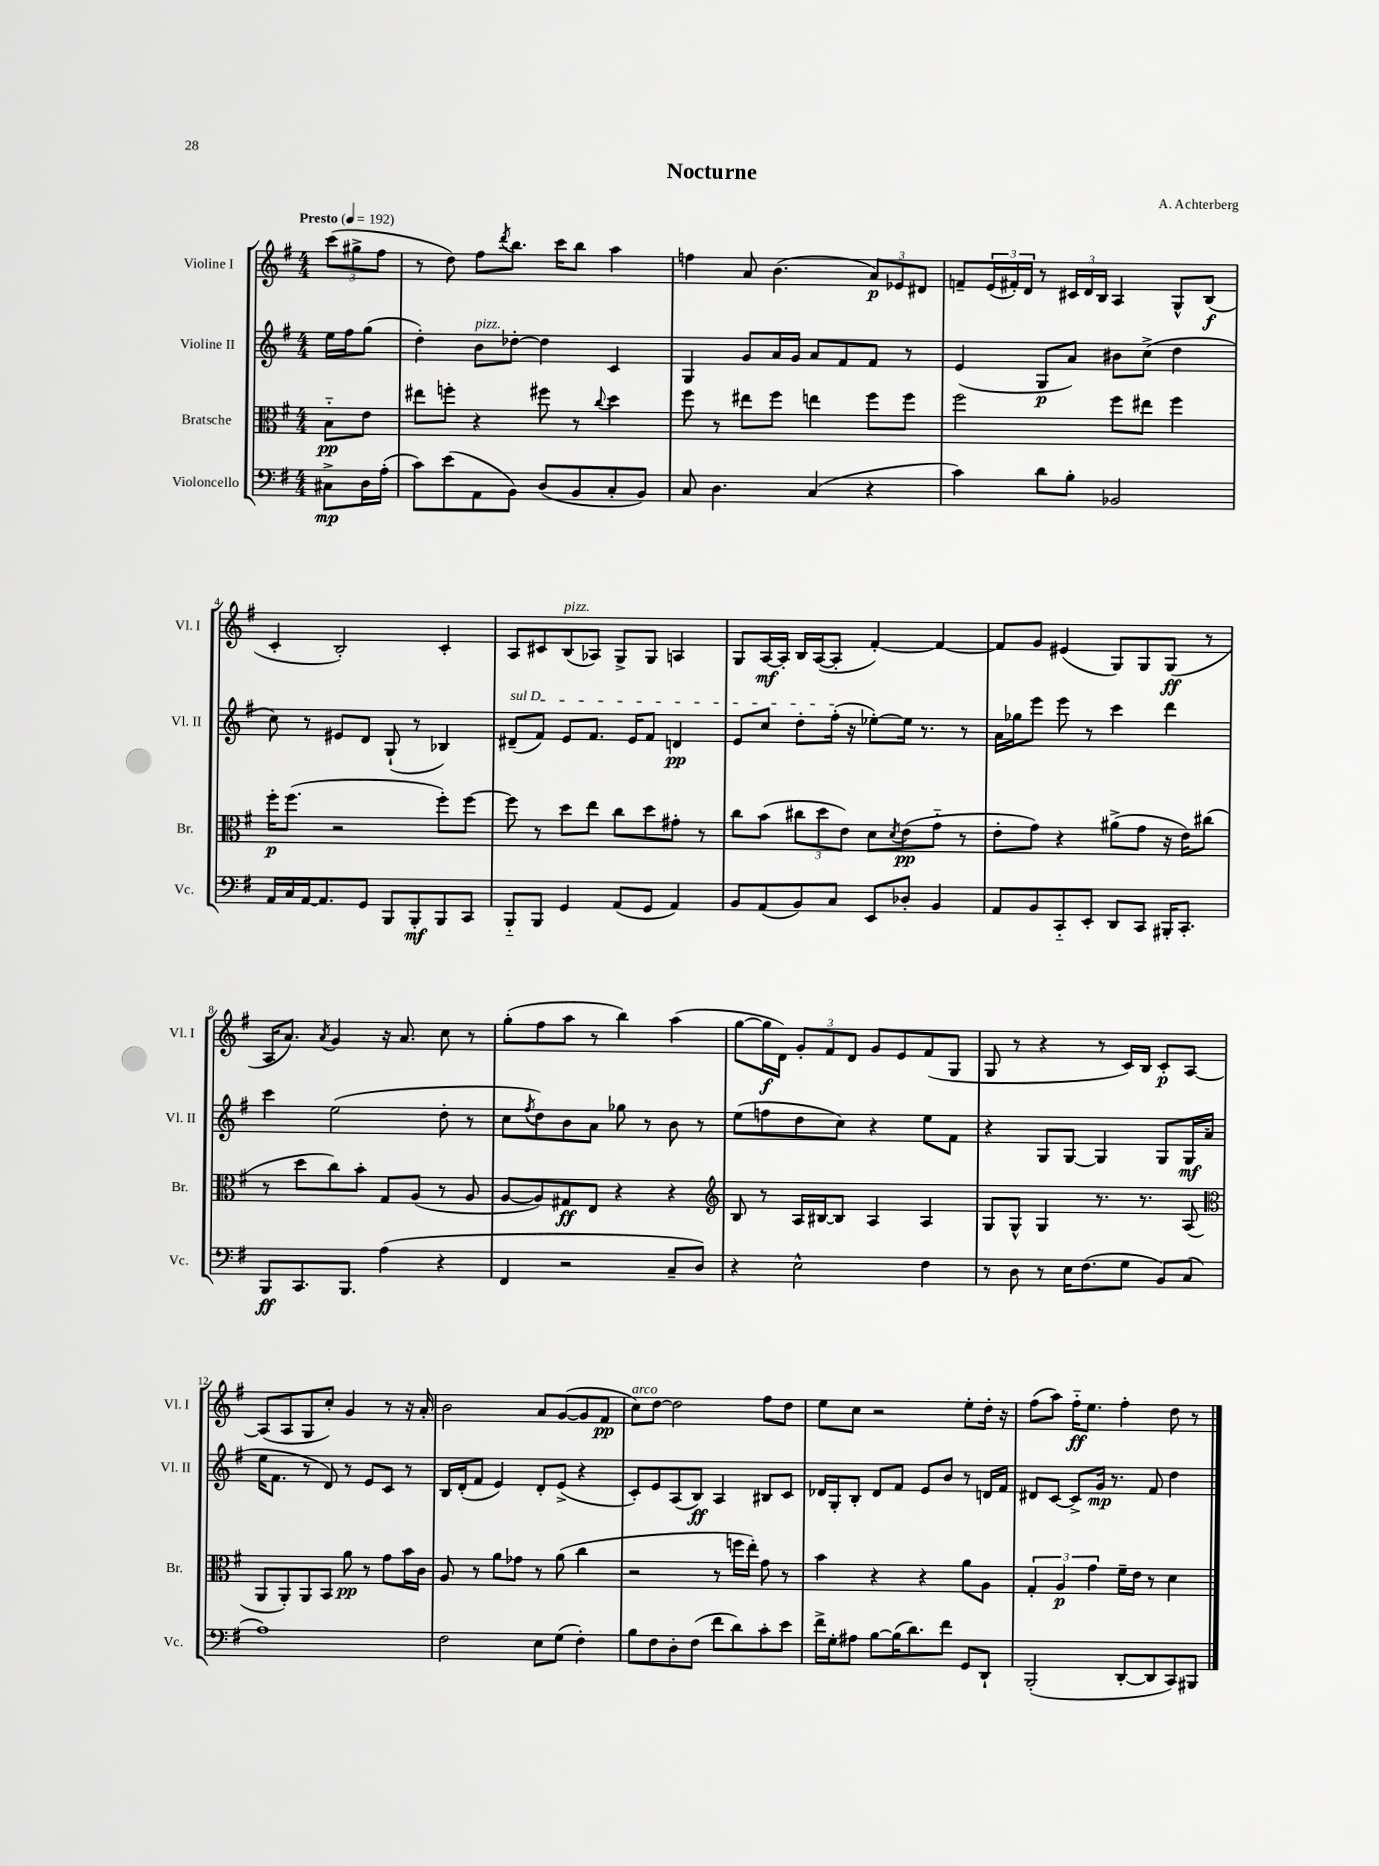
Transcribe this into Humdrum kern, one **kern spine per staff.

**kern	**kern	**kern	**kern
*staff4	*staff3	*staff2	*staff1
*clefF4	*clefC3	*clefG2	*clefG2
*k[f#]	*k[f#]	*k[f#]	*k[f#]
*M4/4	*M4/4	*M4/4	*M4/4
*MM192	*MM192	*MM192	*MM192
8C#^\L	8B'~\L	16ee\LL	(12ccc\L
.	.	16ff#\J	.
.	.	.	12gg#^\
16D\L	8e\J	(8gg\J	.
.	.	.	12ff#\J
(16A'\JJ	.	.	.
=	=	=	=
8c\L)	8ee#\L	4dd'\)	8r
(8e\	8ff'\J	.	8dd\)
8AA\	4r	8b\L	8ff#\L
.	.	.	8qddd/
8BB\J)	.	[8dd-'\J	8.bb\J
(8D/L	8ff#\	4dd-\]	.
.	.	.	16ccc\LK
8BB/	8r	.	8bb\J
.	8qqcc/	.	.
8C'/	4dd\	4c/	4aa\
8BB/J)	.	.	.
=	=	=	=
8C/	8ff#\	4G/	4ff\
4.D\	8r	.	.
.	8ee#\L	8g/L	8a/
.	8ff#\J	16a/L	(4.b\
.	.	16g/JJ	.
(4C/	4ee\	8a/L	.
.	.	8f#/	.
4r	8ff#\L	8f#/J	12a/L)
.	.	.	12e-/
.	8ff#\J	8r	.
.	.	.	12d#/J
=	=	=	=
4c\)	2ff#\	(4e/	8f~/L
.	.	.	(24e/L
.	.	.	24f#'/)
.	.	.	24d/JJ
8d\L	.	8G/L	8r
8B'\J	.	8a/J)	24c#/LL
.	.	.	24d/
.	.	.	24B/JJ
2BB-/	8ff#\L	8b#\L	4A/
.	8ee#\J	(8cc^\J	.
.	4ff#\	4dd\	8G^^/L
.	.	.	(8B/J
=	=	=	=
16AA/LL	16ff#'\LK	8cc\)	4c'/
16C/	(8.ff#\J	.	.
[16AA/J	.	8r	.
8.AA/]	.	.	.
.	2r	8e#/L	2B'/)
8GG/J	.	8d/J	.
8BBB/L	.	(8G`/	.
8BBB'/	.	8r	.
8BBB/	8ff#'\L)	4B-/)	4c'/
8CC/J	[8ff#\J	.	.
=	=	=	=
8BBB'~/L	8ff#\]	(8d#~/L	8A/L
8BBB/J	8r	8f#/J)	8c#/
4GG/	8dd\L	8e/L	(8B/
.	8ee\J	8.f#/J	8A-/J)
(8AA/L	8cc\L	.	8G^/L
.	.	16e/LK	.
8GG/J	8dd\	8f#/J	8G/J
4AA/)	8g#'\J	4d/	4A/
.	8r	.	.
=	=	=	=
8BB/L	8cc\L	8e/L	8G/L
(8AA/	(8b\J	8cc/J	[16A/L
.	.	.	16A'/]JJ
8BB/)	12cc#\L	8dd'\L	16B/LL
.	.	.	([16A/J
.	12dd\	.	.
8C/J	.	(16ff#'\Jk	8A'/]J
.	12e\J)	.	.
.	.	16r	.
8EE/L	8d\L	[8ee-'\L)	[4f#'/)
.	8qd/	.	.
8D-'/J	(8e\	16ee-\]Jk	.
.	.	8.r	.
4BB/	8g'~\J	.	4f#/_
.	8r	8r	.
=	=	=	=
8AA/L	8e'\L	16a\LL	8f#/]L
.	.	16gg-\J	.
8BB/	8g\J)	8eee\J	8g/J
8CC'~/	4r	8eee\	(4e#/
8EE'/J	.	8r	.
8DD/L	(8a#^\L	4ccc\	8G/L)
8CC/J	8g\J	.	8G/
16BBB#'/LK	16r	4ddd\	(8G/J
8.CC'/J	16e\LK)	.	.
.	(8cc#\J	.	8r
=	=	=	=
8BBB/L	8r	4ccc\	16A/LK
.	.	.	8.a/J)
8.CC/	8dd\L	.	.
.	.	.	8qa/
.	8cc\)	(2ee\	4g/
8.BBB/J	.	.	.
.	8b'\J	.	.
(4A\	8G/L	.	16r
.	.	.	8.a/
.	(8A/J	.	.
4r	8r	8dd'\	8cc\
.	8A/	8r	8r
=	=	=	=
4FF#/	[8A/L	8cc\L	(8gg'\L
.	.	8qff#/	.
.	8A/])	8dd\)	8ff#\
2r	8G#/	8b\	8aa\J
.	8E/J	8a\J	8r
.	4r	8gg-\	4bb\)
.	.	8r	.
8C~/L	4r	8b\	(4aa\
8D/J)	.	8r	.
=	=	=	=
*	*clefG2	*	*
4r	8B/	(8ee\L	[8gg\L
.	8r	8ff\	16gg\]L
.	.	.	16d\JJ)
2E^^\	16A/LL	8dd\	12g'/L
.	[16B#/J	.	.
.	.	.	12f#/
.	8B#/]J	8cc\J)	.
.	.	.	12d/J
.	4A/	4r	8g/L
.	.	.	8e/
4F#\	4A/	8ee\L	(8f#/
.	.	8f#\J	8G/J
=	=	=	=
8r	8G/L	4r	8G/
8D\	8G^^/J	.	8r
8r	4G/	8G/L	4r
16E\LK	.	[8G/J	.
(8.F#\	.	.	.
.	8.r	4G/]	8r
8G\J	.	.	16c/LL)
.	8.r	.	16B/JJ
8BB/L)	.	8G/L	8c'/L
(8C/J	(8A/	16G/L	[8A/J
.	.	(16a/JJ	.
=	=	=	=
*	*clefC3	*	*
1A)	8AA/L	16ee\LK	(8A/]L
.	.	8.f#\J	.
.	8AA'/)	.	8A/
.	8AA/	8r	8G/
.	8BB/J	8d/)	8cc'/J)
.	8a\	8r	4g/
.	8r	8e/L	.
.	8g\L	8c/J	8r
.	16b\L	8r	16r
.	16c\JJ	.	16a'/
=	=	=	=
2F#\	8A/	16B/LL	2b\
.	.	(16d'/J	.
.	8r	8f#/J	.
.	8a\L	4e/)	.
.	8g-\J	.	.
8E\L	8r	8d'/L	8a/L
(8G\J	(8a\	(8e^/J	([8g/
4F#'\)	4cc\	4r	8g/]
.	.	.	8f#/J
=	=	=	=
8B\L	2r	8c'/L)	8cc\L)
8F#\	.	8e/	[8dd\J
8D'\	.	(8A/	2dd\]
(8F#\J	.	8B/J)	.
8f#\L	8r	4A/	.
8d\)	16ff\LL	.	.
.	16ee'\JJ)	.	.
8c'\	8g\	8B#/L	8ff#\L
8e\J	8r	8c/J	8dd\J
=	=	=	=
16f#^\LL	4b\	16d-/LL	8ee\L
16G'\J	.	16G'/J	.
8A#\J	.	8B'/J	8cc\J
[8B\L	4r	8d-/L	2r
(16B\]K	.	8f#/J	.
8.d\)	.	.	.
.	4r	8e/L	.
8f#\J	.	8b/J	.
8GG/L	8a\L	8r	8ee'\L
8DD`/J	8A\J	16d/LL	16dd'\Jk
.	.	16f#/JJ	16r
=	=	=	=
(2BBB'/	6G'/	8d#/L	(8ff#\L
.	.	[8c/J	8aa\J)
.	6A/	.	.
.	.	8c^/]L	16ff#'~\LK
.	.	.	8.ee\J
.	6g\	.	.
.	.	16g/Jk	.
.	.	8.r	.
[8DD'/L	16f#~\LL	.	4ff#'\
.	16e\JJ	.	.
8DD/]	8r	8f#/	.
8CC/)	4d\	4dd\	8dd\
8BBB#/J	.	.	8r
==	==	==	==
*-	*-	*-	*-
